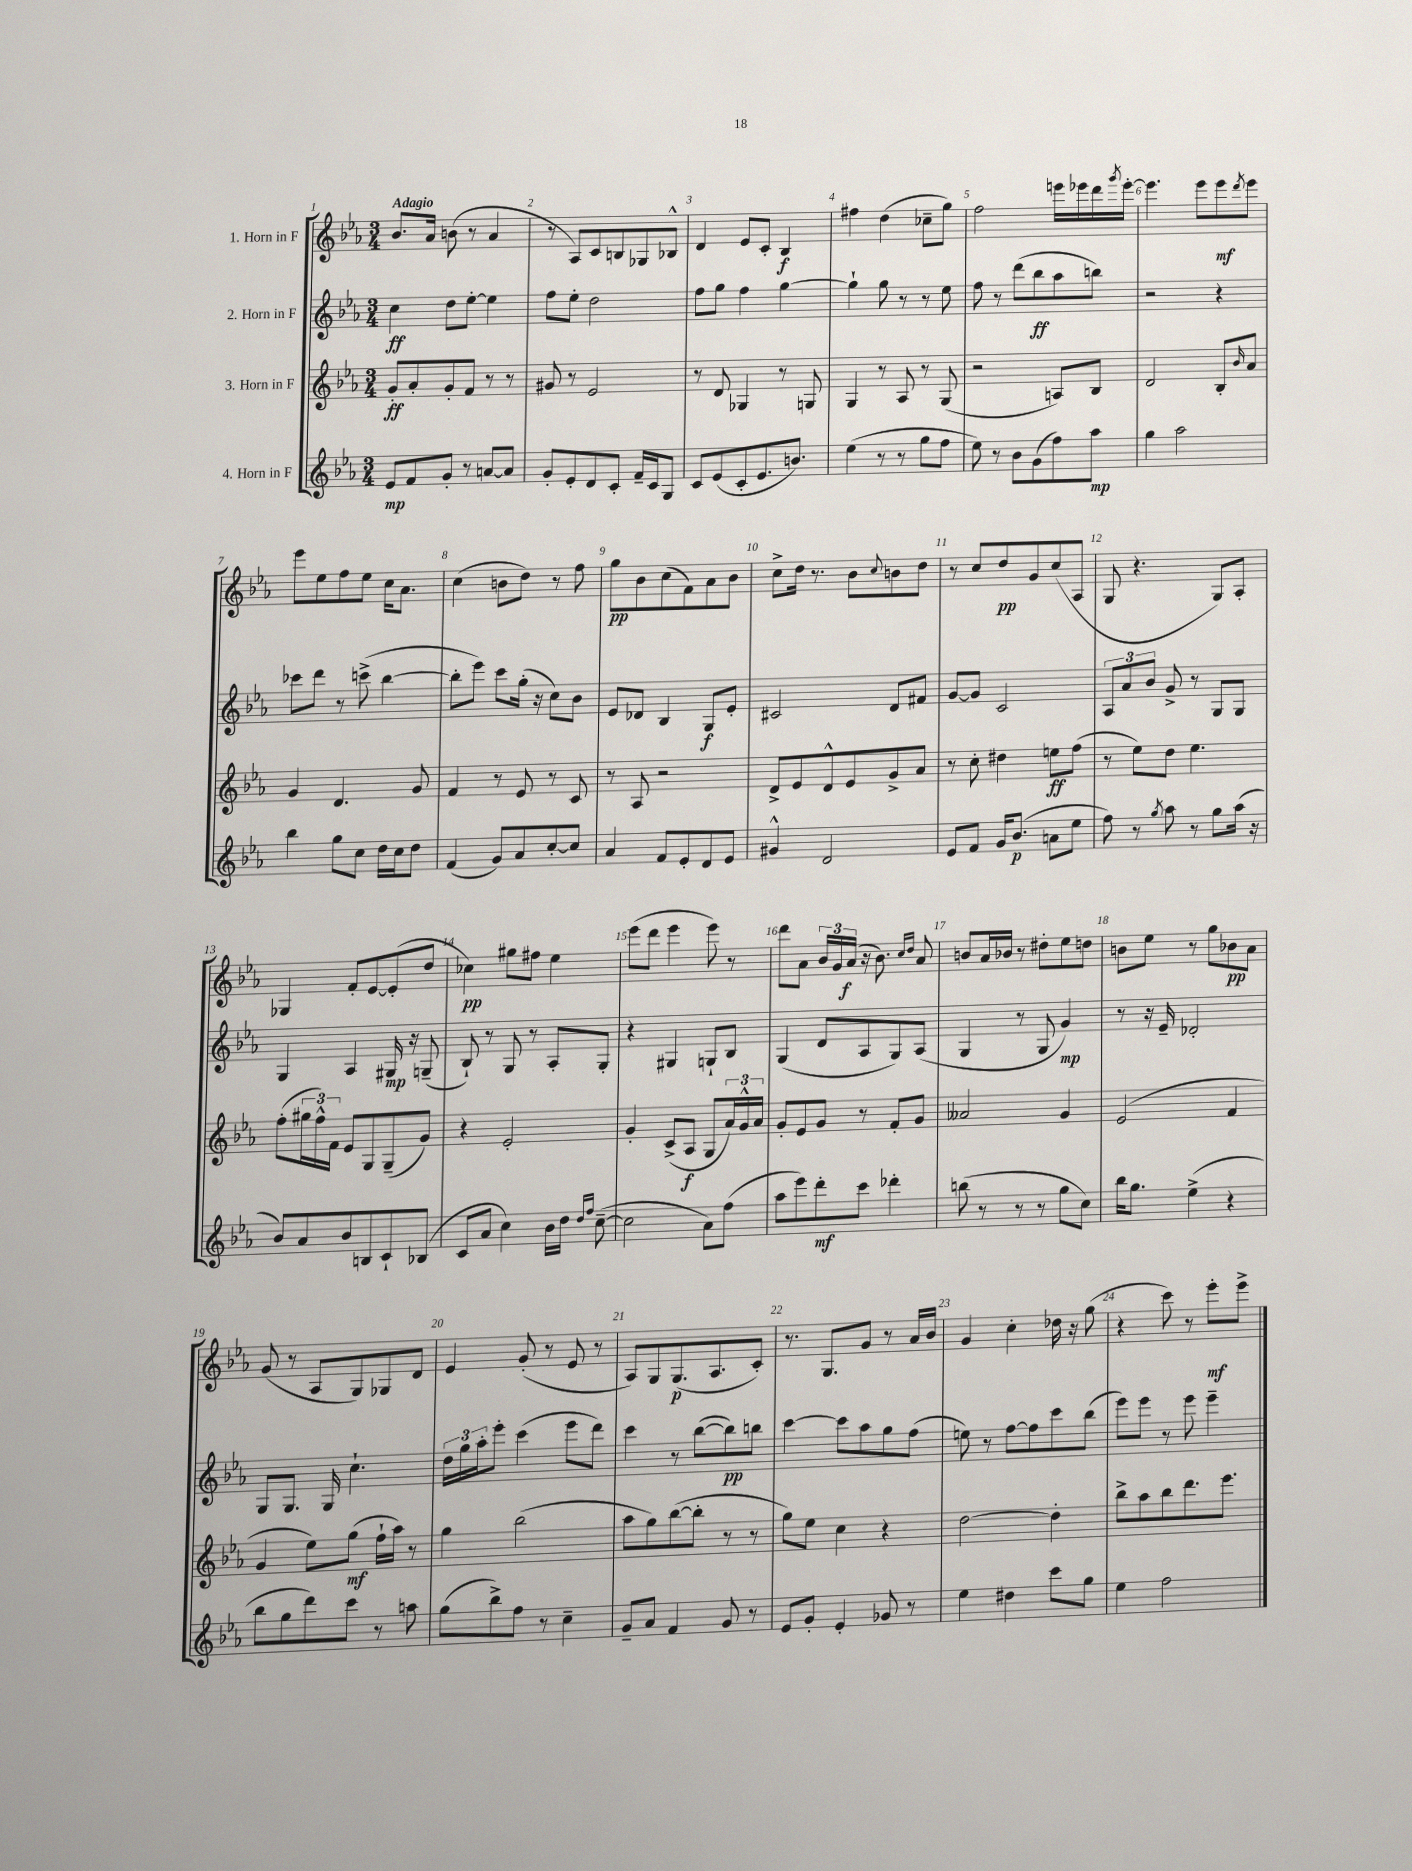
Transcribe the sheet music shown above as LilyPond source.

<<
\new StaffGroup <<
\new Staff = "s0" \with { instrumentName = "1. Horn in F" } {
    \clef treble \key ees \major \numericTimeSignature \time 3/4 \tempo "Adagio"
    bes'8. aes'16 b'8( r8 aes'4 |
    r8 aes8) c'8 b8 ges8 bes8-^ |
    d'4 ees'8 c'8-. bes4\f |
    fis''4 d''4( ces''8-- g''8) |
    f''2 e'''16 ees'''16 d'''16 \acciaccatura { g'''8 } ees'''16~-. |
    ees'''4. ees'''8 ees'''8\mf \acciaccatura { d'''8 } ees'''8 |
    ees'''8 ees''8 f''8 ees''8 c''16 aes'8. |
    c''4( b'8 d''8) r8 f''8 |
    g''8\pp bes'8 c''8( f'8) aes'8 bes'8 |
    c''8-> d''16 r8. bes'8 \appoggiatura { c''8 } b'8 d''8 |
    r8 c''8 d''8\pp g'8 c''8( aes8 |
    g8 r4. g8) aes8-. |
    ges4 f'8-. ees'8~ ees'8-.( d''8 |
    ces''4\pp) gis''8 fis''8 ees''4 |
    ees'''8( d'''8 ees'''4 ees'''8) r8 |
    d'''8 aes'8 \tuplet 3/2 { bes'16 g'16 aes'16\f( } r16 bes'8.) \grace { c''16 d''16 } aes'8 |
    b'8 aes'16 bes'16 r8 dis''8-. ees''8 d''8 |
    b'8 ees''8 r8 g''8 bes'8\pp aes'8 |
    g'8( r8 aes8 g8) ges8 d'8 |
    ees'4 g'8-.( r8 ees'8 r8 |
    aes8) g8 g8.\p( aes8. c'8-.) |
    r8. g8. g'8 r8 aes'16 bes'16 |
    g'4 c''4-. des''16 r16 g''8( |
    r4 c'''8) r8 ees'''8-.\mf ees'''8-> \bar "|." |
}
\new Staff = "s1" \with { instrumentName = "2. Horn in F" } {
    \clef treble \key ees \major \numericTimeSignature \time 3/4
    c''4\ff d''8 ees''8~-. ees''4 |
    f''8 ees''8-. d''2 |
    f''8 g''8 f''4 g''4~ |
    g''4-! g''8 r8 r8 ees''8 |
    f''8 r8 d'''8( bes''8\ff aes''8 b''8) |
    r2 r4 |
    ces'''8 d'''8 r8 c'''8->( bes''4~ |
    bes''8-. ees'''8) c'''8 g''16-.( r16 c''8) bes'8 |
    ees'8 des'8 bes4 g8\f ees'8-. |
    cis'2 d'8 fis'8 |
    g'8~ g'8 c'2 |
    \tuplet 3/2 { aes8 aes'8 bes'8 } g'8-> r8 g8 g8 |
    g4 aes4 gis16\mp r16 g8--( |
    bes8-!) r8 g8 r8 aes8-. g8-. |
    r4 gis4 g8-! bes8 |
    g4( d'8 aes8 g8) aes8( |
    g4 r8 g8 g'4\mp) |
    r8 r16 ees'16-- des'2-. |
    g8 g8. g16 c''4.-! |
    \tuplet 3/2 { d''16 g''16 aes''16-. } ees'''8-. c'''4( ees'''8 d'''8) |
    c'''4 r8 bes''8~( bes''8\pp) b''8 |
    c'''4~ c'''8 aes''8 g''8 f''8( |
    e''8) r8 f''8~ f''8 c'''8 bes''8( |
    ees'''8) ees'''8 r8 ees'''8 ees'''4-- \bar "|." |
}
\new Staff = "s2" \with { instrumentName = "3. Horn in F" } {
    \clef treble \key ees \major \numericTimeSignature \time 3/4
    g'8-.\ff aes'8-. g'8-. f'8 r8 r8 |
    gis'8 r8 ees'2 |
    r8 d'8 ges4 r8 g8 |
    g4 r8 aes8 r8 g8( |
    r2 a8) bes8 |
    d'2 bes8-. \grace { bes'16 } aes'8 |
    g'4 d'4. g'8 |
    f'4 r8 ees'8 r8 c'8 |
    r8 aes8 r2 |
    d'8-> ees'8 d'8-^ ees'8 g'8-> aes'8 |
    r8 c''8-. dis''4 e''8\ff f''8( |
    r8 ees''8) d''8 ees''4. |
    f''8-.( \tuplet 3/2 { gis''16 f''16-^) f'16 } ees'8 g8 g8--( g'8) |
    r4 ees'2-. |
    g'4-. c'8->( aes8\f g8 \tuplet 3/2 { aes'16) g'16-^ aes'16 } |
    g'8-. ees'8 g'8 r8 f'8-. g'8 |
    aeses'2 g'4 |
    ees'2( f'4 |
    g'4 ees''8) g''8\mf( f''16-! aes''16) r8 |
    g''4 bes''2( |
    aes''8 g''8) bes''8~( bes''8-. r8 r8 |
    g''8) ees''8 c''4 r4 |
    d''2~ d''4-. |
    bes''8-> aes''8 bes''8 d'''8. ees'''8. \bar "|." |
}
\new Staff = "s3" \with { instrumentName = "4. Horn in F" } {
    \clef treble \key ees \major \numericTimeSignature \time 3/4
    ees'8\mp f'8 g'8-. r8 a'8~ a'8 |
    g'8-. ees'8-. d'8 c'8-. f'16-- c'16 g8 |
    c'8 ees'8( c'8-. ees'8. b'8.) |
    ees''4( r8 r8 g''8 f''8 |
    ees''8) r8 bes'8 g'8( f''8) aes''8\mp |
    g''4 aes''2 |
    bes''4 g''8 c''8 d''16 c''16 d''8 |
    f'4( g'8) aes'8 c''8~-. c''8 |
    aes'4 f'8 ees'8-. d'8 ees'8 |
    gis'4-^ d'2 |
    ees'8 f'8 g'16 bes'8.\p( a'8 ees''8 |
    f''8) r8 \acciaccatura { g''8 } aes''8 r8 g''8 aes''16( r16 |
    bes'8) aes'8 bes'8 b8 c'8-! bes8( |
    c'8 aes'8 c''4) bes'16 d''16 \grace { d''16 f''16 } c''8~--( |
    c''2 aes'8) f''8( |
    aes''8 ees'''8) d'''8-.\mf c'''8 des'''4-. |
    b''8( r8 r8 r8 g''8 c''8) |
    bes''16 g''8. ees''4->( r4 |
    bes''8 g''8 d'''8) c'''8 r8 a''8 |
    g''8( bes''8->) f''8 r8 c''4-- |
    g'8-- aes'8 f'4 g'8 r8 |
    ees'8 g'8-. ees'4-. ges'8 r8 |
    ees''4 dis''4 c'''8 g''8 |
    ees''4 f''2 \bar "|." |
}
>>
>>
\layout { \context { \Score \override BarNumber.break-visibility = ##(#f #t #t) barNumberVisibility = #all-bar-numbers-visible } }
